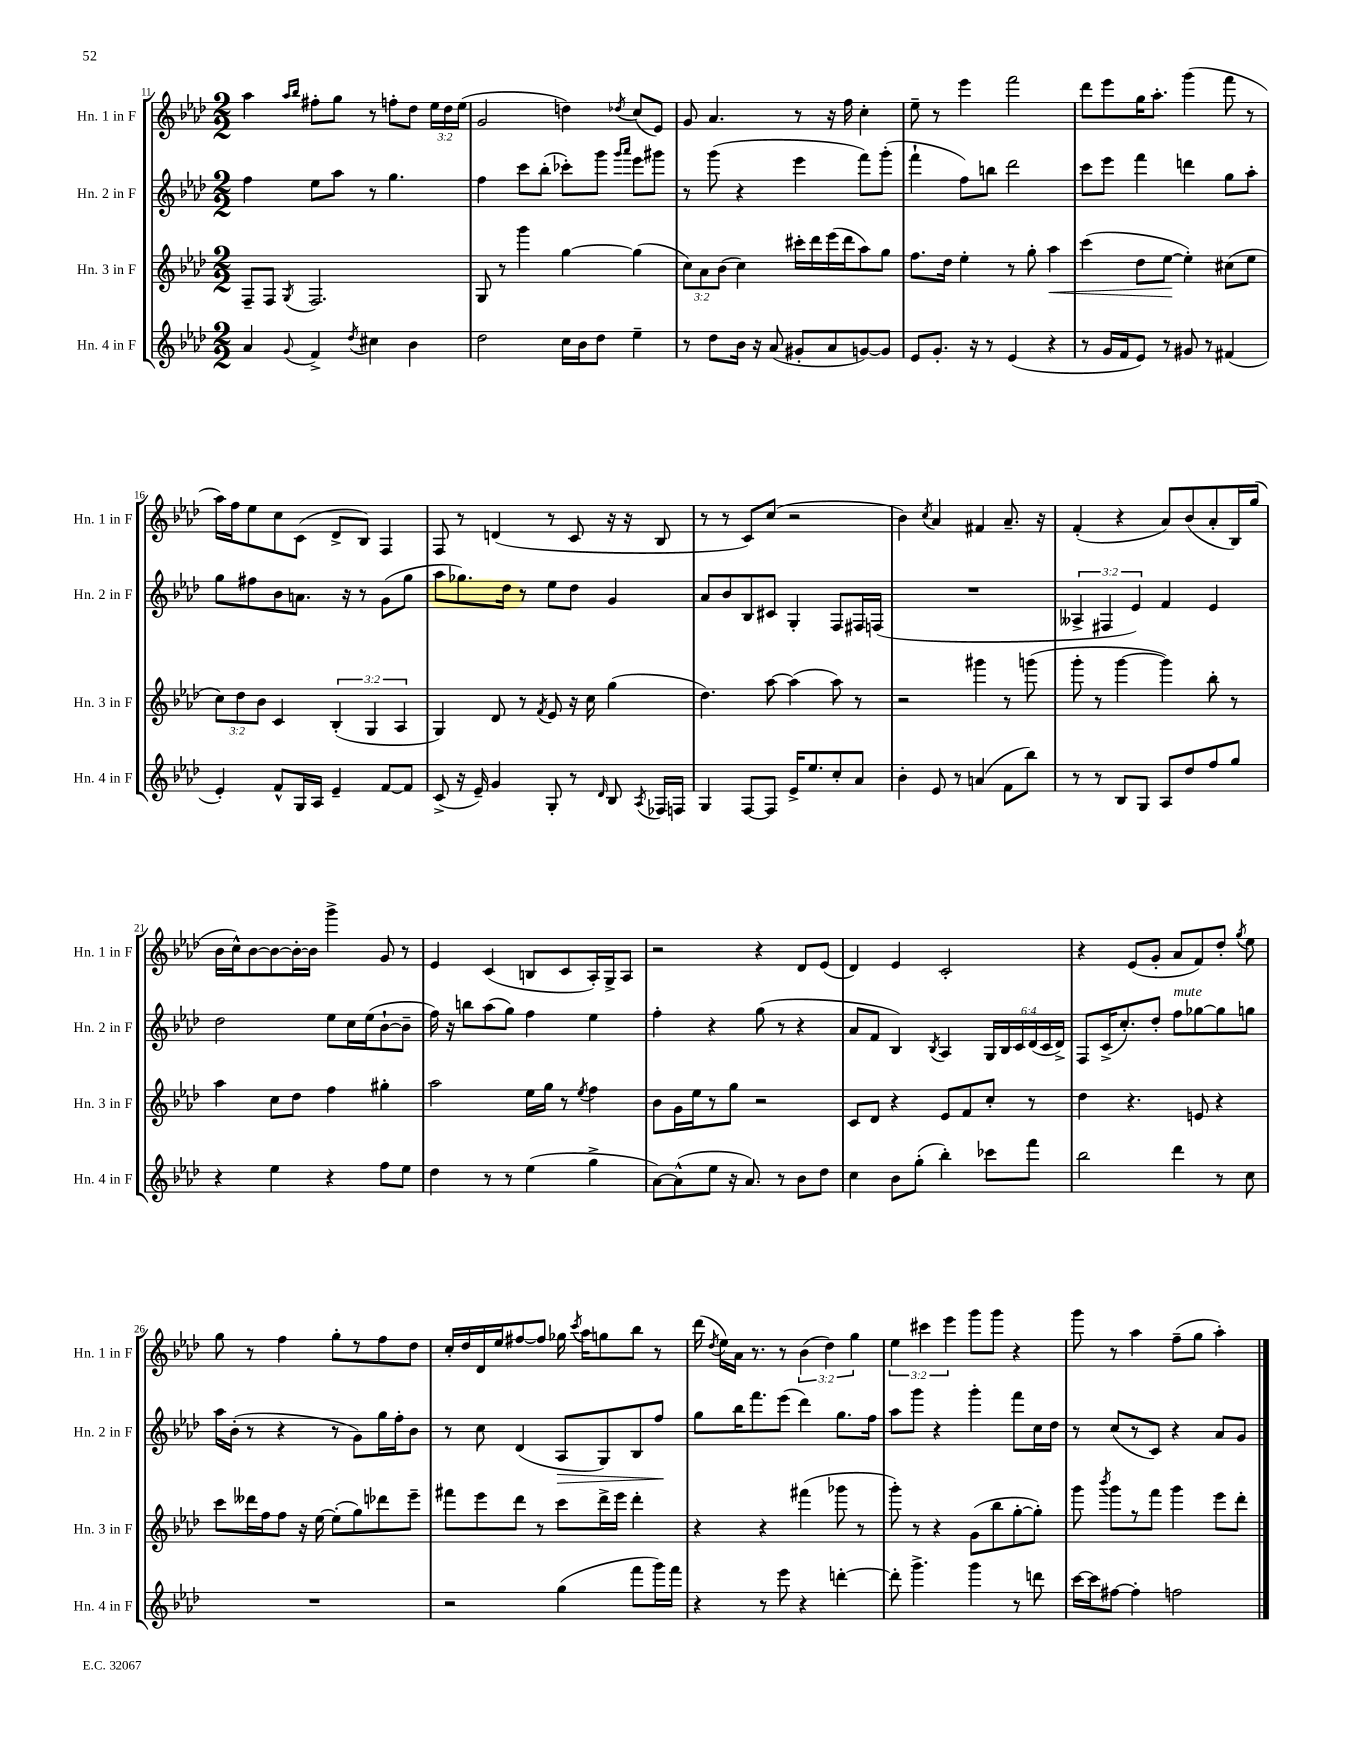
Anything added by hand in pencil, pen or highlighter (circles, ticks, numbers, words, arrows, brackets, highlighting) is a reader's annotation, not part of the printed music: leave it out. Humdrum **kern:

**kern	**kern	**kern	**kern
*staff4	*staff3	*staff2	*staff1
*clefG2	*clefG2	*clefG2	*clefG2
*k[b-e-a-d-]	*k[b-e-a-d-]	*k[b-e-a-d-]	*k[b-e-a-d-]
*M2/2	*M2/2	*M2/2	*M2/2
4a-	8F~	4ff	4aa-
.	8F	.	.
.	.	.	16qqaa-
8qqg	8qG	.	16qqbb-
4f^	2.F	8ee-	8ff#'
.	.	8aa-	8gg
8qdd-	.	.	.
4cc#	.	8r	8r
.	.	4.gg	8ff'
4b-	.	.	8dd-
.	.	.	24ee-
.	.	.	24dd-
.	.	.	(24ee-
=	=	=	=
2dd-	8G	4ff	2g
.	8r	.	.
.	4ggg	8ccc	.
.	.	(8bb-'	.
16cc	[4gg	8ccc-')	4dd)
16b-	.	.	.
8dd-	.	8ggg	.
.	.	16qqggg	.
.	.	16qqaaa-	8qdd-
4ee-~	(4gg]	8eee-	(8cc
.	.	8ggg#	8e-)
=	=	=	=
8r	12cc)	8r	8g
.	12a-	.	.
8dd-	.	(8ggg	4.a-
.	(12b-	.	.
16b-	4cc)	4r	.
16r	.	.	.
(8a-	.	.	.
8g#'	16ccc#'	4eee-	8r
.	16ddd-	.	.
8a-	(16eee-	.	16r
.	16ddd-	.	16ff
[8g)	8aa-)	8fff)	4cc'
8g]	8gg	(8ggg'	.
=	=	=	=
8e-	8.ff	4fff`	8ee-~
8.g'	.	.	8r
.	16dd-	.	.
.	4ee-'	8ff)	4eee-
16r	.	.	.
8r	.	8bb	.
(4e-	8r	2ddd-	2fff
.	8gg'	.	.
4r	4aa-	.	.
=	=	=	=
8r	(4ccc	8ccc	8ddd-
16g	.	8eee-	8eee-
16f	.	.	.
8e-)	8dd-	4fff	16gg
.	.	.	8.aa-'
8r	[8ee-	.	.
8g#	4ee-'])	4ddd	(4ggg
8r	.	.	.
(4f#	(8cc#	8gg	8fff
.	8ee-	8aa-'	8r
=	=	=	=
4e-')	12cc)	8gg	16aa-)
.	.	.	16ff
.	12dd-	.	.
.	.	8ff#	8ee-
.	12b-	.	.
8f^^	4c	8b-	8cc
16G	.	8.a	(8c
16A-	.	.	.
4e-~	(6B-'	.	8d-^
.	.	16r	.
.	.	8r	8B-)
.	6G	.	.
[8f	.	(8g	4F
.	6A-	.	.
8f]	.	8gg	.
=	=	=	=
(8c^	4G)	8aa-	8F
16r	.	8.gg-)	8r
16e-~)	.	.	.
4g	8d-	.	(4d
.	.	16dd-	.
.	8r	8r	.
.	8qf	.	.
8G'	8e-	8ee-	8r
8r	16r	8dd-	8c
.	16cc	.	.
16qqd-	.	.	.
8B-	(4gg	4g	16r
.	.	.	16r
8qA-	.	.	.
16F-	.	.	8B-
16F	.	.	.
=	=	=	=
4G	4.dd-)	8a-	8r
.	.	8b-	8r
[8F	.	8B-	8c)
8F]	[8aa-	8c#	(8cc
16e-^	(4aa-]	4G'	2r
8.ee-	.	.	.
8cc'	8aa-)	8F	.
8a-	8r	16F#	.
.	.	(16F	.
=	=	=	=
4b-'	2r	1r	4b-)
.	.	.	8qcc
8e-	.	.	4a-
8r	.	.	.
(4a	4ggg#	.	4f#
8f	8r	.	8.a-~
8bb-)	(8ggg	.	.
.	.	.	16r
=	=	=	=
8r	8ggg'	6A--^	(4f'
8r	8r	.	.
.	.	6F#	.
8B-	[4ggg	.	4r
.	.	6e-)	.
8G	.	.	.
8A-	4ggg])	4f	8a-)
8dd-	.	.	(8b-
8ff	8bb-'	4e-	8a-'
8gg	8r	.	16B-)
.	.	.	(16gg
=	=	=	=
4r	4aa-	2dd-	16b-
.	.	.	16cc^^)
.	.	.	[8b-
4ee-	8cc	.	8b-_
.	8dd-	.	16b-'_
.	.	.	16b-]
4r	4ff	8ee-	4ggg^
.	.	16cc	.
.	.	(16ee-	.
8ff	4gg#'	[8b-`	8g
8ee-	.	8b-~]	8r
=	=	=	=
4dd-	2aa-	16ff)	4e-
.	.	16r	.
.	.	8bb	.
8r	.	(8aa-	(4c
8r	.	8gg)	.
(4ee-	16ee-	4ff	8B
.	16gg	.	.
.	8r	.	8c
.	8qee-	.	.
4gg^	4ff	4ee-	16A-')
.	.	.	16G^
.	.	.	8A-
=	=	=	=
[8a-)	8b-	4ff'	2r
(8a-^^]	16g	.	.
.	16ee-	.	.
8ee-	8r	4r	.
16r	8gg	.	.
8.a-)	.	.	.
.	2r	(8gg	4r
8r	.	8r	.
8b-	.	4r	8d-
8dd-	.	.	(8e-
=	=	=	=
4cc	8c	8a-	4d-)
.	8d-	8f	.
8b-	4r	4B-)	4e-
(8gg'	.	.	.
.	.	8qB-	.
4bb-')	8e-	4A-	2c'
.	8f	.	.
8ccc-	8cc'	24G	.
.	.	24B-	.
.	.	24c	.
8fff	8r	(24d-	.
.	.	24c	.
.	.	24d-^)	.
=	=	=	=
2bb-	4dd-	8F	4r
.	.	(16c^	.
.	.	8.cc')	.
.	4.r	.	(8e-
.	.	8dd-'	8g'
4ddd-	.	8ff	8a-
.	8e	[8gg-	8f)
8r	4r	8gg-]	8dd-'
.	.	.	8qgg
8cc	.	8gg	8ee-
=	=	=	=
1r	8ccc	16aa-	8gg
.	.	(16b-'	.
.	16ddd--	8r	8r
.	16ff	.	.
.	8ff	4r	4ff
.	16r	.	.
.	[16ee-	.	.
.	(8ee-']	8r	8gg'
.	8gg)	8g)	8r
.	8ddd-	16gg	8ff
.	.	16ff'	.
.	8eee-~	8b-	8dd-
=	=	=	=
2r	8fff#	8r	16cc'
.	.	.	16dd-
.	8eee-	8cc	16d-
.	.	.	16ee-
.	8ddd-	(4d-	[8ff#
.	8r	.	8ff#]
(4gg	8ccc	8A-	16gg-
.	.	.	8qccc
.	.	.	16aa-
.	16ddd-^	8G)	8gg
.	16eee-	.	.
8fff	4ddd-'	8B-	8bb-
16ggg)	.	8ff	8r
16fff	.	.	.
=	=	=	=
4r	4r	8gg	(16ddd-
.	.	.	8qdd-
.	.	.	16ee-)
.	.	16bb-	16a-
.	.	8.fff	8.r
8r	4r	.	.
8eee-	.	(8eee-	8r
4r	(4fff#	4ddd-)	(6b-
.	.	.	6dd-)
[4ddd'	8ggg-	8.gg	.
.	.	.	6gg
.	8r	.	.
.	.	16ff	.
=	=	=	=
8ddd']	8ggg')	8aa-	6ee-
4.ggg^	8r	8ggg	.
.	.	.	6ccc#
.	4r	4r	.
.	.	.	6eee-
4ggg	(8g	4ggg'	8ggg
.	8bb-	.	8ggg
8r	[8gg'	8fff	4r
8ddd	8gg'])	16cc	.
.	.	16dd-	.
=	=	=	=
[16ccc	8ggg	8r	8ggg
16ccc]	.	.	.
.	8qbbb-	.	.
[8ff#	8ggg	(8cc	8r
4ff#']	8r	8r	4aa-
.	8fff	8c)	.
2ff	4ggg	4r	(8ff~
.	.	.	8gg
.	8eee-	8a-	4aa-')
.	8ddd-'	8g	.
==	==	==	==
*-	*-	*-	*-
